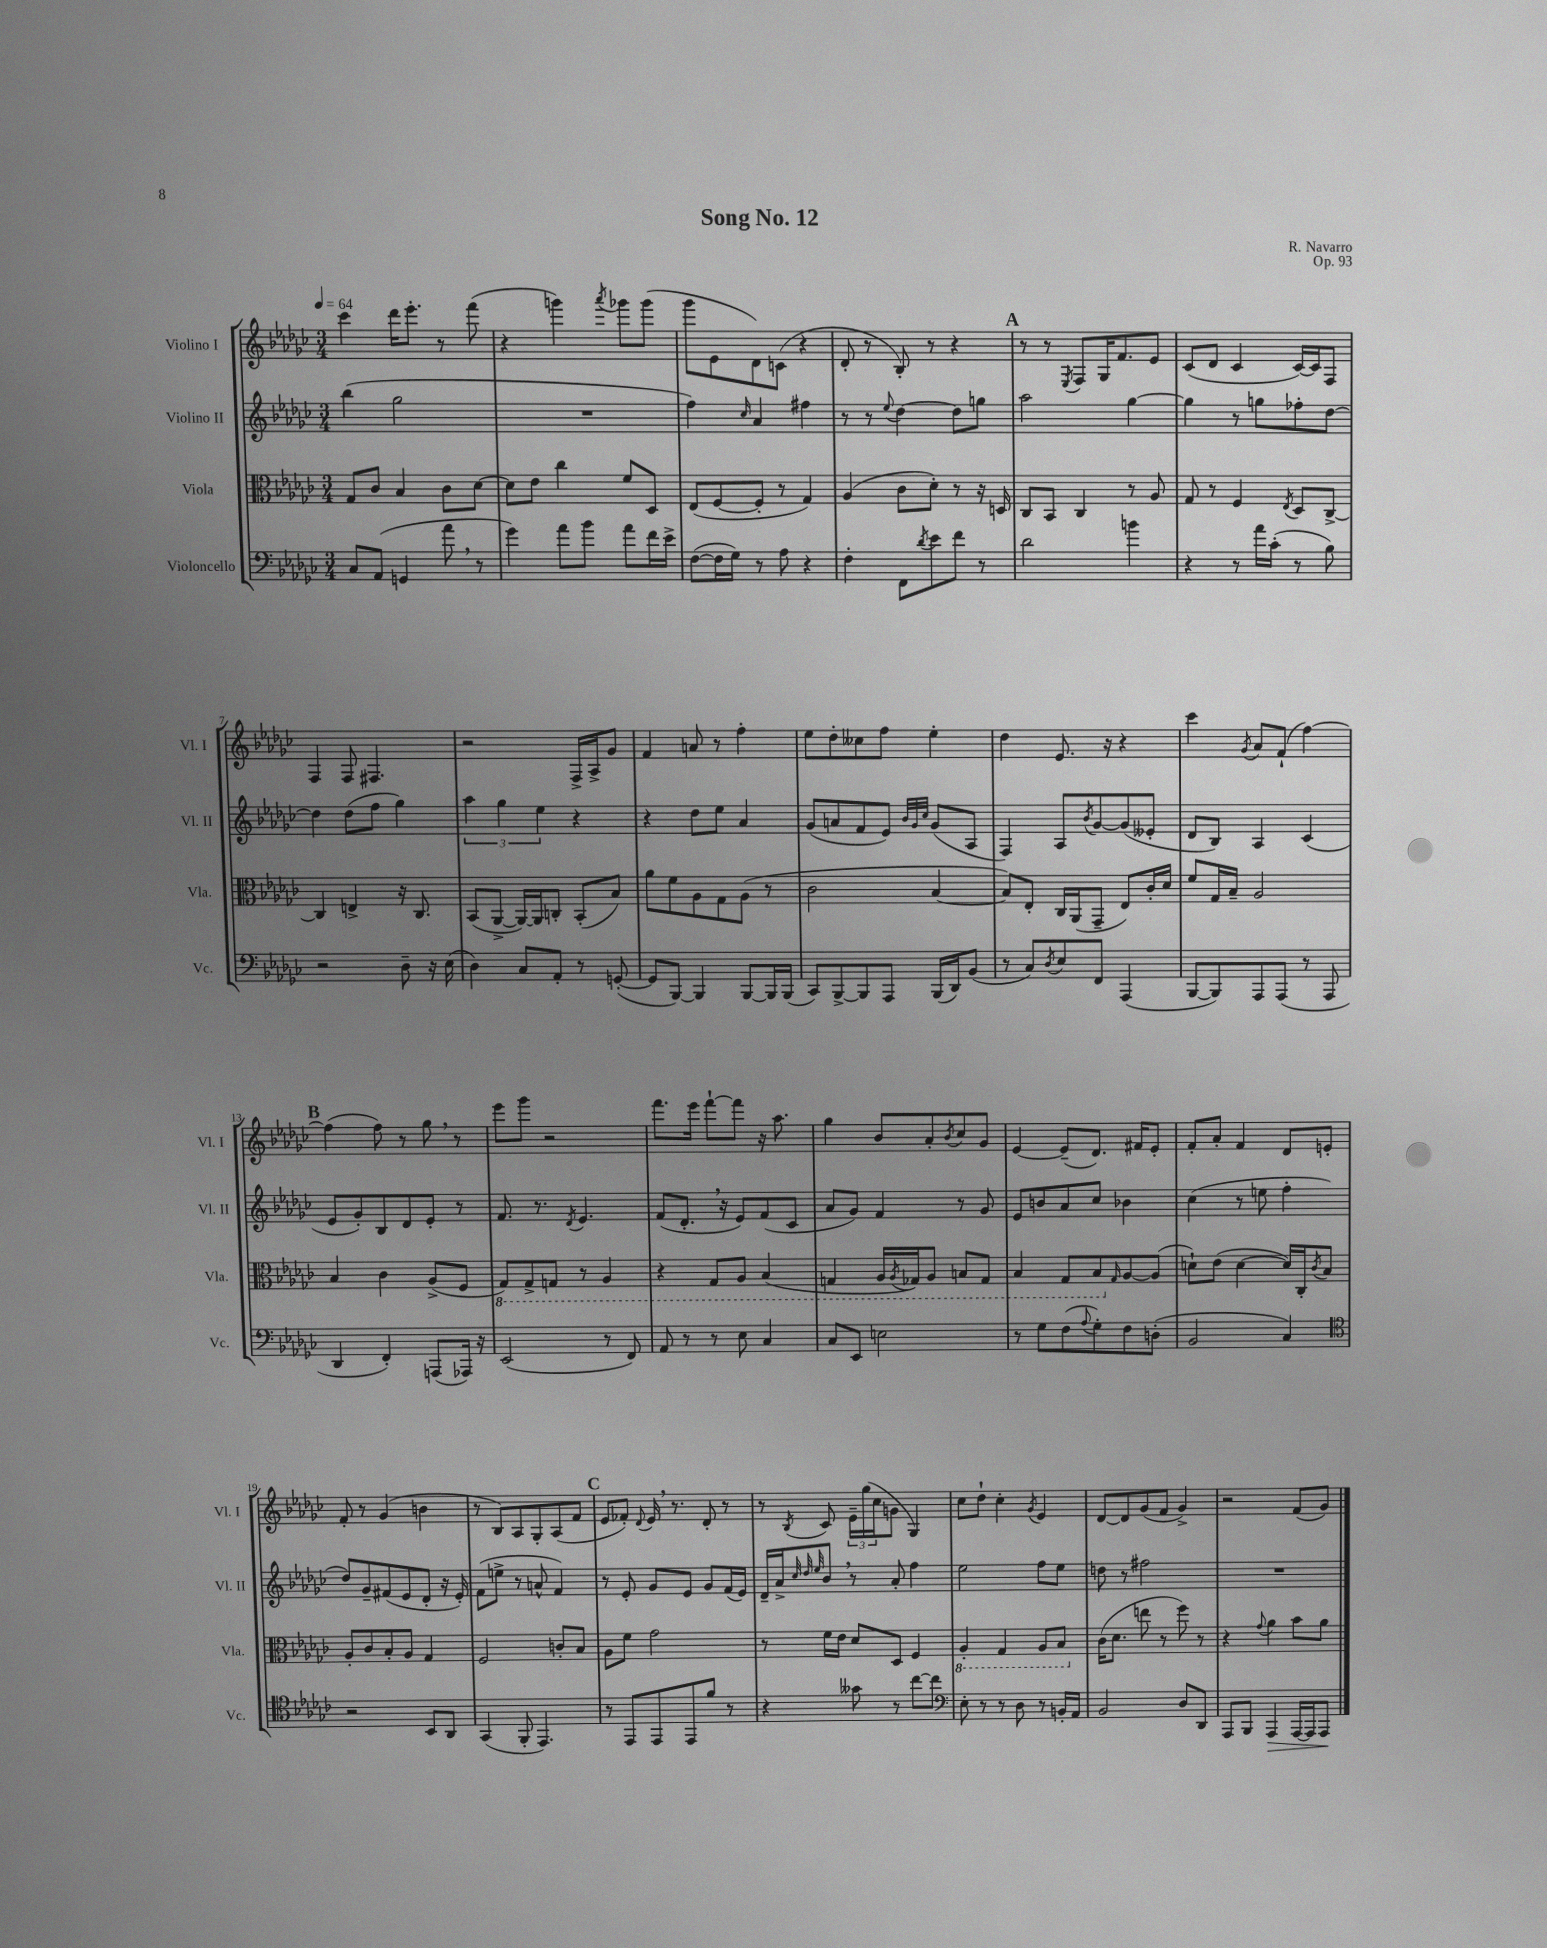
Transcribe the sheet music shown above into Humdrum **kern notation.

**kern	**kern	**kern	**kern
*staff4	*staff3	*staff2	*staff1
*clefF4	*clefC3	*clefG2	*clefG2
*k[b-e-a-d-g-c-]	*k[b-e-a-d-g-c-]	*k[b-e-a-d-g-c-]	*k[b-e-a-d-g-c-]
*M3/4	*M3/4	*M3/4	*M3/4
*MM64	*MM64	*MM64	*MM64
8C-	8G-	(4bb-	4ccc-
(8AA-	8c-	.	.
4GG	4B-	2gg-	16ddd-
.	.	.	8.eee-'
8a-	8c-	.	8r
8r	[8d-	.	(8fff
=	=	=	=
4g-)	8d-]	2.r	4r
.	8e-	.	.
8a-	4cc-	.	4ggg)
8b-	.	.	.
.	.	.	8qaaa-
8a-	8f	.	8ggg-
16f	8D-	.	(8ggg-
16e-^	.	.	.
=	=	=	=
([8F	(8E-	4ff)	8ggg-
16F]	[8F	.	8e-
16G-)	.	.	.
.	.	16qqcc-	.
8r	8F']	4a-	8d-)
8A-	8r	.	(8c
4r	4G-)	4ff#	4r
=	=	=	=
4F'	(4A-	8r	8d-'
.	.	8r	8r
.	.	8qqee-	.
8FF	8c-	[4dd-	8B-')
8qd-	.	.	.
8e-	8d-')	.	8r
8f	8r	8dd-]	4r
8r	16r	8gg	.
.	16D	.	.
=	=	=	=
2d-	8C-	2aa-	8r
.	8BB-	.	8r
.	.	.	8qE-
.	4C-	.	8F
.	.	.	16G-
.	.	.	8.f
4b	8r	[4gg-	.
.	8A-	.	8e-
=	=	=	=
4r	8G-	4gg-]	(8c-
.	8r	.	8d-
8r	4F	8r	4c-
16a-	.	8gg	.
(16c-'	.	.	.
.	8qE-	.	.
8r	8D-	8ff-'	[16c-)
.	.	.	16c-]
8B-)	[8C-^	[8dd-	8F
=	=	=	=
2r	4C-]	4dd-]	4F
.	4E^	(8dd-	8F
.	.	8ff	4.F#
8D-~	16r	4gg-)	.
.	8.C-	.	.
16r	.	.	.
(16E-	.	.	.
=	=	=	=
4D-)	(8BB-	6aa-	2r
.	[8AA-^	.	.
.	.	6gg-	.
8C-	16AA-_)	.	.
.	16AA-]	.	.
.	.	6ee-	.
8AA-'	8C'	.	.
8r	(8BB-'	4r	16F^
.	.	.	16A-^
([8GG'	8B-)	.	8g-
=	=	=	=
8GG]	8a-	4r	4f
[8BBB-)	8f	.	.
4BBB-]	8A-	8dd-	8a
.	8G-	8ee-	8r
[8BBB-	(8A-	4a-	4ff'
16BBB-]	8r	.	.
(16BBB-	.	.	.
=	=	=	=
8CC-)	2c-	(8g-	8ee-
[8BBB-^	.	8a	8dd-'
8BBB-]	.	8f	8cc--
8AAA-	.	8e-)	8ff
.	.	32qqb-	.
.	.	32qqg-	.
.	.	32qqcc-	.
(16BBB-	[4B-	(8g-	4ee-'
16DD-)	.	.	.
(8BB-	.	8A-	.
=	=	=	=
8r	8B-])	4F)	4dd-
8C-)	8E-'	.	.
8qD-	.	.	.
8E-	16C-	8A-	8.e-
.	(16AA-	.	.
.	.	8qb-	.
8FF	8GG-~	[8g-	.
.	.	.	16r
(4AAA-	8E-)	(8g-]	4r
.	16c-'	8e--'	.
.	16d-	.	.
=	=	=	=
[8BBB-	8f	8d-	4ccc-
8BBB-])	16G-	8B-)	.
.	16B-~	.	.
.	.	.	8qg-
8AAA-	2A-	4A-	8a-
(8AAA-	.	.	(8f`
8r	.	(4c-	[4ff)
8AAA-	.	.	.
=	=	=	=
4DD-	4B-	8e-	(4ff]
.	.	8g-')	.
4FF')	4c-	8B-	8ff)
.	.	8d-	8r
(8AAA	(8A-^	8e-'	8gg-
16AAA-)	8F	8r	8r
16r	.	.	.
=	=	=	=
(2EE-	8GG-)	8.f	8eee-
.	8GG-^	.	8ggg-
.	.	8.r	.
.	8GG	.	2r
.	.	8qd-	.
.	8r	4.e-	.
8r	4AA-	.	.
8FF)	.	.	.
=	=	=	=
8AA-	4r	(8f	8.fff
8r	.	8.d-'	.
.	.	.	16eee-
8r	8GG-	.	[8fff`
.	.	16r	.
8E-	8AA-	8e-)	8fff]
4C-	(4BB-	(8f	16r
.	.	.	8.aa-
.	.	8c-	.
=	=	=	=
8C-	4GG	8a-	4gg-
8EE-	.	8g-)	.
2E	16AA-	4f	8b-
.	8qAA-	.	.
.	16GG-)	.	.
.	8AA-	.	8a-'
.	.	.	8qb-
.	8BB	8r	8cc-
.	8GG-	8g-	8g-
=	=	=	=
8r	4BB-	8e-	[4e-
8G-	.	8b	.
(8F	8GG-	8a-	(8e-~]
8qqA-	.	.	.
8G-')	8BB-	8cc-	8.d-)
.	16qqG-	.	.
8F	[8A-	4b-	.
.	.	.	16f#
(8D'	(8A-]	.	8e-'
=	=	=	=
2BB-	8d`)	(4cc-	8f'
.	(8e-	.	8a-'
.	[4d	8r	4f
.	.	8ee	.
4C-)	16d])	4ff'	8d-
.	16C-'	.	.
.	8qc-	.	.
.	8B-	.	8e'
=	=	=	=
*clefC4	*	*	*
2r	8A-'	8dd-)	8f'
.	8c-	8g-~	8r
.	8B-'	(8f#	(4g-
.	8A-	8e-	.
8BB-	4G-	8d-'	4b
8AA-	.	16r	.
.	.	16e-')	.
=	=	=	=
(4GG-	2F	(8f	8r
.	.	8ee^	8B-)
8FF'	.	8r	8A-
4.EE-)	.	8a^^	8G-'
.	8c'	4f)	(8A-
.	8B-	.	8f
=	=	=	=
8r	8A-	8r	8e-
8EE-	8f	8e-'	8f-')
.	.	.	8qqd-
8EE-	2g-	8g-	16e-
.	.	.	8.r
8EE-	.	8e-	.
8f	.	8g-	8d-'
8r	.	(16f	8r
.	.	16e-)	.
=	=	=	=
4r	8r	16d-~	8r
.	.	16a-^	.
.	.	32qqcc-	.
.	.	32qqdd-	.
.	.	32qqee-	8qB-
.	16f	8b-	8c-
.	16e-	.	.
8g--	8d-	8r	24e-~
.	.	.	(24gg-
.	.	.	24cc-
8r	8D-	8a-'	8g
[8cc-	4F	4ff	4G-)
8cc-]	.	.	.
=	=	=	=
*clefF4	*	*	*
8E-'	4AA-'	2ee-	8cc-
8r	.	.	8dd-`
8r	4GG-	.	4cc-'
8D-	.	.	.
.	.	.	8qg-
8r	8AA-	8ff	4e-
16BB'	8BB-	8ee-	.
16AA-	.	.	.
=	=	=	=
2BB-	(16c-	8dd	[8d-
.	8.d-	.	.
.	.	8r	8d-]
.	8ee	2ff#	(8g-
.	8r	.	8f
8D-	8ff)	.	4g-^)
8DD-	8r	.	.
=	=	=	=
8AAA-	4r	2.r	2r
8BBB-	.	.	.
.	8qqg-	.	.
4AAA-	4a-	.	.
[16AAA-	8b-	.	(8f
16AAA-]	.	.	.
8AAA-	8a-	.	8g-)
==	==	==	==
*-	*-	*-	*-
